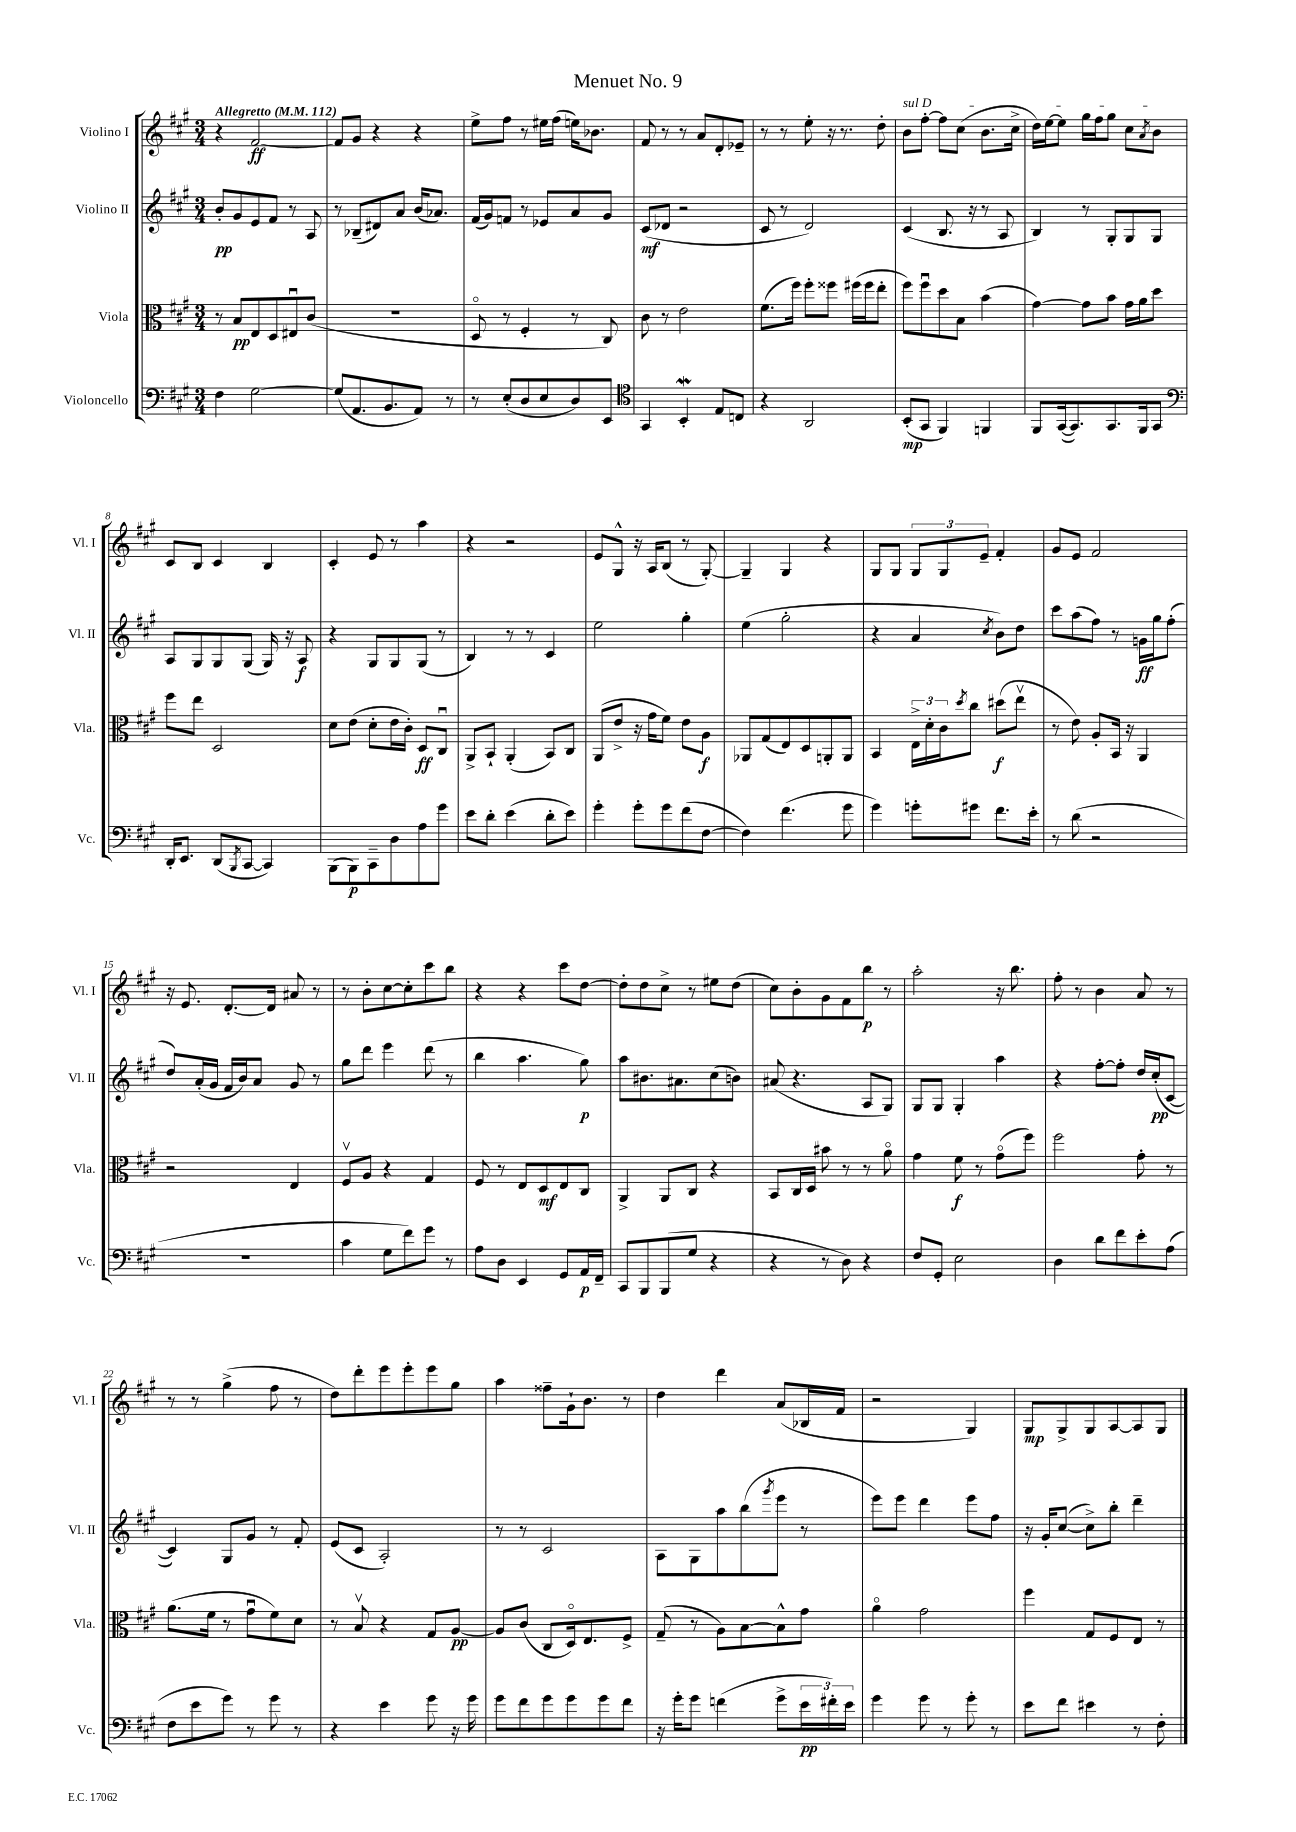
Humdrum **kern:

**kern	**dynam	**kern	**dynam	**kern	**dynam	**kern	**dynam
*part4	*part4	*part3	*part3	*part2	*part2	*part1	*part1
*staff4	*staff4	*staff3	*staff3	*staff2	*staff2	*staff1	*staff1
*I"Violoncello	*	*I"Viola	*	*I"Violino II	*	*I"Violino I	*
*I'Vc.	*	*I'Vla.	*	*I'Vl. II	*	*I'Vl. I	*
*clefF4	*	*clefC3	*	*clefG2	*	*clefG2	*
*k[f#c#g#]	*	*k[f#c#g#]	*	*k[f#c#g#]	*	*k[f#c#g#]	*
*M3/4	*	*M3/4	*	*M3/4	*	*M3/4	*
*MM112	*	*MM112	*	*MM112	*	*MM112	*
=1	=1	=1	=1	=1	=1	=1	=1
!	!	!	!	!	!	!LO:TX:a:B:t=Allegretto	!
4F#\	.	8r	.	8b'/L	pp	4r	.
.	.	8B/L	pp	8g#/	.	.	.
[2G#\	.	8E/	.	8e/	.	[2f#/	ff
.	.	8D/	.	8f#/J	.	.	.
.	.	8E#Xu/	.	8r	.	.	.
.	.	(8c#/J	.	8A/	.	.	.
=2	=2	=2	=2	=2	=2	=2	=2
(8G#/L]	.	2.r	.	8r	.	8f#/L]	.
8.AA/	.	.	.	(8B-X~/L	.	8g#/J	.
.	.	.	.	8d#X/)	.	4r	.
8.BB/	.	.	.	.	.	.	.
.	.	.	.	8a/J	.	.	.
8AA/J)	.	.	.	(16b/KL	.	4r	.
.	.	.	.	8.a-X/J)	.	.	.
8r	.	.	.	.	.	.	.
=3	=3	=3	=3	=3	=3	=3	=3
8r	.	8D/	.	(16f#/LL	.	8ee^\L	.
.	.	.	.	16g#/J)	.	.	.
(8E'/L	.	8r	.	8fn/J	.	8ff#\J	.
8D/	.	4F#'/	.	8r	.	8r	.
8E/	.	.	.	8e-X/L	.	16ee#X\LL	.
.	.	.	.	.	.	(16ff#\JJ	.
8D/)	.	8r	.	8a/	.	16een\KL)	.
.	.	.	.	.	.	8.b-X\J	.
8EE/J	.	8C#/)	.	8g#/J	.	.	.
=4	=4	=4	=4	=4	=4	=4	=4
*clefC4	*	*	*	*	*	*	*
4GG#/	.	8c#\	.	(8c#/L	mf	8f#/	.
.	.	8r	.	8d-X/J	.	8r	.
4BBW'/	.	2e\	.	2r	.	8r	.
.	.	.	.	.	.	8a/L	.
8E/L	.	.	.	.	.	8d'/	.
8Cn/J	.	.	.	.	.	8e-X~/J	.
=5	=5	=5	=5	=5	=5	=5	=5
4r	.	(8.f#\L	.	8c#/	.	8r	.
.	.	.	.	8r	.	8r	.
.	.	16ff#\Jk)	.	.	.	.	.
2AA/	.	8ff#'\L	.	2d/)	.	8ee'\	.
.	.	8ff##X\J	.	.	.	16r	.
.	.	.	.	.	.	8.r	.
.	.	(16ff#X\LL	.	.	.	.	.
.	.	16ff#\J	.	.	.	.	.
.	.	8ee'\J	.	.	.	8dd'\	.
=6	=6	=6	=6	=6	=6	=6	=6
!	!	!	!	!	!	!LO:TX:a:i:t=sul D	!
(8BB'/L	mp	8ff#\L)	.	(4c#/	.	8b\L	.
8GG#/J	.	8ff#u\	.	.	.	[8ff#'\J	.
4FF#/)	.	8dd\	.	8.B/	.	8ff#\L]	.
.	.	8B\J	.	.	.	(8cc#\J	.
.	.	.	.	16r	.	.	.
4FFn/	.	(4b\	.	8r	.	8.b\L	.
.	.	.	.	8A/	.	.	.
.	.	.	.	.	.	16cc#^\Jk	.
=7	=7	=7	=7	=7	=7	=7	=7
8FF#/L	.	[4g#\)	.	4B/)	.	16dd\LL)	.
.	.	.	.	.	.	[16ee\J	.
([16GG#/k	.	.	.	.	.	8ee\J]	.
8.GG#/])	.	.	.	.	.	.	.
.	.	8g#\L]	.	8r	.	16gg#\LL	.
.	.	.	.	.	.	16ff#\J	.
8.GG#/	.	8b\J	.	8G#'/L	.	8gg#\J	.
.	.	16g#\LL	.	8G#/	.	8cc#\L	.
16FF#/k	.	16a\J	.	.	.	.	.
.	.	.	.	.	.	8qa/	.
8GG#/J	.	8dd\J	.	8G#/J	.	8b\J	.
!!LO:LB:g=z
=8	=8	=8	=8	=8	=8	=8	=8
*clefF4	*	*	*	*	*	*	*
16DD'/KL	.	8ff#\L	.	8A/L	.	8c#/L	.
8.EE/J	.	.	.	.	.	.	.
.	.	8ee\J	.	8G#/	.	8B/J	.
(8DD/L	.	2D/	.	8G#/	.	4c#/	.
8qBBB/	.	.	.	.	.	.	.
[8CC#/J	.	.	.	(8G#/J	.	.	.
4CC#/])	.	.	.	16G#/)	.	4B/	.
.	.	.	.	16r	.	.	.
.	.	.	.	8A/	f	.	.
=9	=9	=9	=9	=9	=9	=9	=9
(8BBB\L	.	8d\L	.	4r	.	4c#'/	.
8BBB\)	p	(8e\J	.	.	.	.	.
8CC#~\	.	8d'\L	.	8G#/L	.	8e/	.
8D\	.	16e\L	.	8G#/	.	8r	.
.	.	16c#'\JJ)	.	.	.	.	.
8A\	.	8D/L	ff	(8G#/J	.	4aa\	.
8g#\J	.	8C#u/J	.	8r	.	.	.
=10	=10	=10	=10	=10	=10	=10	=10
8e\L	.	8AA^/L	.	4B/)	.	4r	.
8d'\J	.	8BB`/J	.	.	.	.	.
(4e\	.	(4AA'/	.	8r	.	2r	.
.	.	.	.	8r	.	.	.
8d'\L	.	8BB/L)	.	4c#/	.	.	.
8e\J)	.	8C#/J	.	.	.	.	.
=11	=11	=11	=11	=11	=11	=11	=11
4g#'\	.	(8AA/L	.	2ee\	.	8e/L	.
.	.	8e^/J	.	.	.	8G#^^/J	.
8g#'\L	.	16r	.	.	.	16r	.
.	.	16g#\KL	.	.	.	16A/KL	.
8g#\	.	8f#\J)	.	.	.	(8B/J	.
(8f#\	.	8e\L	.	4gg#'\	.	8r	.
[8F#\J	.	8A\J	f	.	.	[8G#'/)	.
=12	=12	=12	=12	=12	=12	=12	=12
4F#\])	.	8AA-X/L	.	(4ee\	.	4G#~/]	.
.	.	(8G#/	.	.	.	.	.
(4.f#\	.	8E/)	.	2gg#'\	.	4G#/	.
.	.	8D/	.	.	.	.	.
.	.	8AAn'/	.	.	.	4r	.
8g#\	.	8AA/J	.	.	.	.	.
=13	=13	=13	=13	=13	=13	=13	=13
4g#\)	.	4BB/	.	4r	.	8G#/L	.
.	.	.	.	.	.	8G#/J	.
8gn'\L	.	24E^\LL	.	4a/	.	12G#/L	.
.	.	24d'\	.	.	.	.	.
.	.	24c#\J	.	.	.	12G#/	.
.	.	8qdd/	.	.	.	.	.
8g#X\J	.	8cc#\J	.	.	.	.	.
.	.	.	.	.	.	12e~/J	.
.	.	.	.	8qcc#/	.	.	.
8.f#\L	.	(8dd#X\L	f	8b\L)	.	4f#'/	.
.	.	8eev\J	.	8dd\J	.	.	.
16e'\Jk	.	.	.	.	.	.	.
=14	=14	=14	=14	=14	=14	=14	=14
8r	.	8r	.	8ccc#\L	.	8g#/L	.
(8d\	.	8e\)	.	(8aa\	.	8e/J	.
2r	.	8A'/L	.	8ff#\J)	.	2f#/	.
.	.	16BB/Jk	.	8r	.	.	.
.	.	16r	.	.	.	.	.
.	.	4AA/	.	16gn\LL	ff	.	.
.	.	.	.	16gg#\J	.	.	.
.	.	.	.	(8ff#'\J	.	.	.
!!LO:LB:g=z
=15	=15	=15	=15	=15	=15	=15	=15
2.r	.	2r	.	8dd/L)	.	16r	.
.	.	.	.	.	.	8.e/	.
.	.	.	.	(16a'/L	.	.	.
.	.	.	.	16g#/JJ	.	.	.
.	.	.	.	16f#/LL	.	[8.d'/L	.
.	.	.	.	16b/J)	.	.	.
.	.	.	.	8a/J	.	.	.
.	.	.	.	.	.	16d/Jk]	.
.	.	4E/	.	8g#/	.	8a#X/	.
.	.	.	.	8r	.	8r	.
=16	=16	=16	=16	=16	=16	=16	=16
4c#\	.	8F#v/L	.	8gg#\L	.	8r	.
.	.	8A/J	.	8ddd\J	.	8b'\L	.
8G#\L	.	4r	.	4eee\	.	[8cc#\	.
8f#\)	.	.	.	.	.	8cc#'\]	.
8g#\J	.	4G#/	.	(8ddd\	.	8ccc#\	.
8r	.	.	.	8r	.	8bb\J	.
=17	=17	=17	=17	=17	=17	=17	=17
8A\L	.	8F#/	.	4bb\	.	4r	.
8D\J	.	8r	.	.	.	.	.
4EE/	.	8E/L	.	4.aa\	.	4r	.
.	.	8D/	mf	.	.	.	.
8GG#/L	.	8E/	.	.	.	8ccc#\L	.
16AA/L	p	8C#/J	.	8gg#\)	p	[8dd\J	.
16FF#~/JJ	.	.	.	.	.	.	.
=18	=18	=18	=18	=18	=18	=18	=18
8CC#/L	.	4AA^/	.	8aa\L	.	8dd'\L]	.
8BBB/	.	.	.	8.b#X\	.	8dd\	.
(8BBB/	.	8AA/L	.	.	.	8cc#^\J	.
.	.	.	.	8.a#X\	.	.	.
8G#/J	.	8C#/J	.	.	.	8r	.
4r	.	4r	.	(8cc#\	.	8ee#X\L	.
.	.	.	.	8bn\J)	.	(8dd\J	.
=19	=19	=19	=19	=19	=19	=19	=19
4r	.	8BB/L	.	(8a#X/	.	8cc#\L)	.
.	.	16C#/L	.	4.r	.	8b'\	.
.	.	16D/JJ	.	.	.	.	.
8r	.	8b#X\	.	.	.	8g#\	.
8D\)	.	8r	.	.	.	8f#\	.
4r	.	8r	.	8A/L	.	8bb\J	p
.	.	8a\	.	8G#/J)	.	8r	.
=20	=20	=20	=20	=20	=20	=20	=20
8F#/L	.	4g#\	.	8G#/L	.	2aa'\	.
8GG#'/J	.	.	.	8G#/J	.	.	.
2E\	.	8f#\	f	4G#'/	.	.	.
.	.	8r	.	.	.	.	.
.	.	(8g#\L	.	4aa\	.	16r	.
.	.	.	.	.	.	8.bb\	.
.	.	8ff#\J)	.	.	.	.	.
=21	=21	=21	=21	=21	=21	=21	=21
4D\	.	2ff#\	.	4r	.	8ff#'\	.
.	.	.	.	.	.	8r	.
8d\L	.	.	.	[8ff#'\L	.	4b\	.
8f#\	.	.	.	8ff#'\J]	.	.	.
8e'\	.	8g#'\	.	16dd/LL	.	8a/	.
.	.	.	.	(16cc#'/J	pp	.	.
(8A\J	.	8r	.	[8c#/J	.	8r	.
!!LO:LB:g=z
=22	=22	=22	=22	=22	=22	=22	=22
8F#\L	.	(8.a\L	.	4c#/])	.	8r	.
8e\	.	.	.	.	.	8r	.
.	.	16f#\Jk	.	.	.	.	.
8g#\J)	.	8r	.	8G#/L	.	(4gg#^\	.
8r	.	8g#u\L	.	8g#/J	.	.	.
8g#\	.	8f#\)	.	8r	.	8ff#\	.
8r	.	8d\J	.	8f#'/	.	8r	.
=23	=23	=23	=23	=23	=23	=23	=23
4r	.	8r	.	(8e/L	.	8dd\L)	.
.	.	8Bv/	.	8c#/J	.	8ddd'\	.
4e\	.	4r	.	2A'/)	.	8eee\	.
.	.	.	.	.	.	8eee'\	.
8g#\	.	8G#/L	.	.	.	8eee\	.
16r	.	[8A/J	pp	.	.	8gg#\J	.
16g#\	.	.	.	.	.	.	.
=24	=24	=24	=24	=24	=24	=24	=24
8g#\L	.	8A/L]	.	8r	.	4aa\	.
8f#\	.	(8c#/J	.	8r	.	.	.
8g#\	.	8C#/L	.	2c#/	.	8ff##X~\L	.
8g#\	.	16D/k)	.	.	.	16g#`\k	.
.	.	8.E/	.	.	.	8.b\J	.
8g#\	.	.	.	.	.	.	.
8f#\J	.	8F#^/J	.	.	.	8r	.
=25	=25	=25	=25	=25	=25	=25	=25
16r	.	(8G#~/	.	8A\L	.	4dd\	.
16g#'\KL	.	.	.	.	.	.	.
8g#\J	.	8r	.	8G#\	.	.	.
(4fn\	.	8A\L)	.	8aa\	.	4ddd\	.
.	.	[8B\	.	(8bb\	.	.	.
.	.	.	.	8qggg#/	.	.	.
8g#^\L	.	8B^^\]	.	8eee\J	.	(8a/L	.
24e\L	pp	8g#\J	.	8r	.	16B-X/L	.
24f#X'\)	.	.	.	.	.	.	.
.	.	.	.	.	.	16f#/JJ	.
24e\JJ	.	.	.	.	.	.	.
=26	=26	=26	=26	=26	=26	=26	=26
4g#\	.	4a\	.	8eee\L)	.	2r	.
.	.	.	.	8eee\J	.	.	.
8g#\	.	2g#\	.	4ddd\	.	.	.
8r	.	.	.	.	.	.	.
8g#'\	.	.	.	8eee\L	.	4G#/)	.
8r	.	.	.	8ff#\J	.	.	.
=27	=27	=27	=27	=27	=27	=27	=27
8e\L	.	4ff#\	.	16r	.	8G#/L	mp
.	.	.	.	16g#'/KL	.	.	.
8f#\J	.	.	.	([8cc#/J	.	8G#^/	.
4e#X\	.	8G#/L	.	8cc#^\L])	.	8G#/	.
.	.	8F#/	.	8bb'\J	.	[8A/	.
8r	.	8E/J	.	4ddd~\	.	8A/]	.
8F#'\	.	8r	.	.	.	8G#/J	.
==	==	==	==	==	==	==	==
*-	*-	*-	*-	*-	*-	*-	*-
